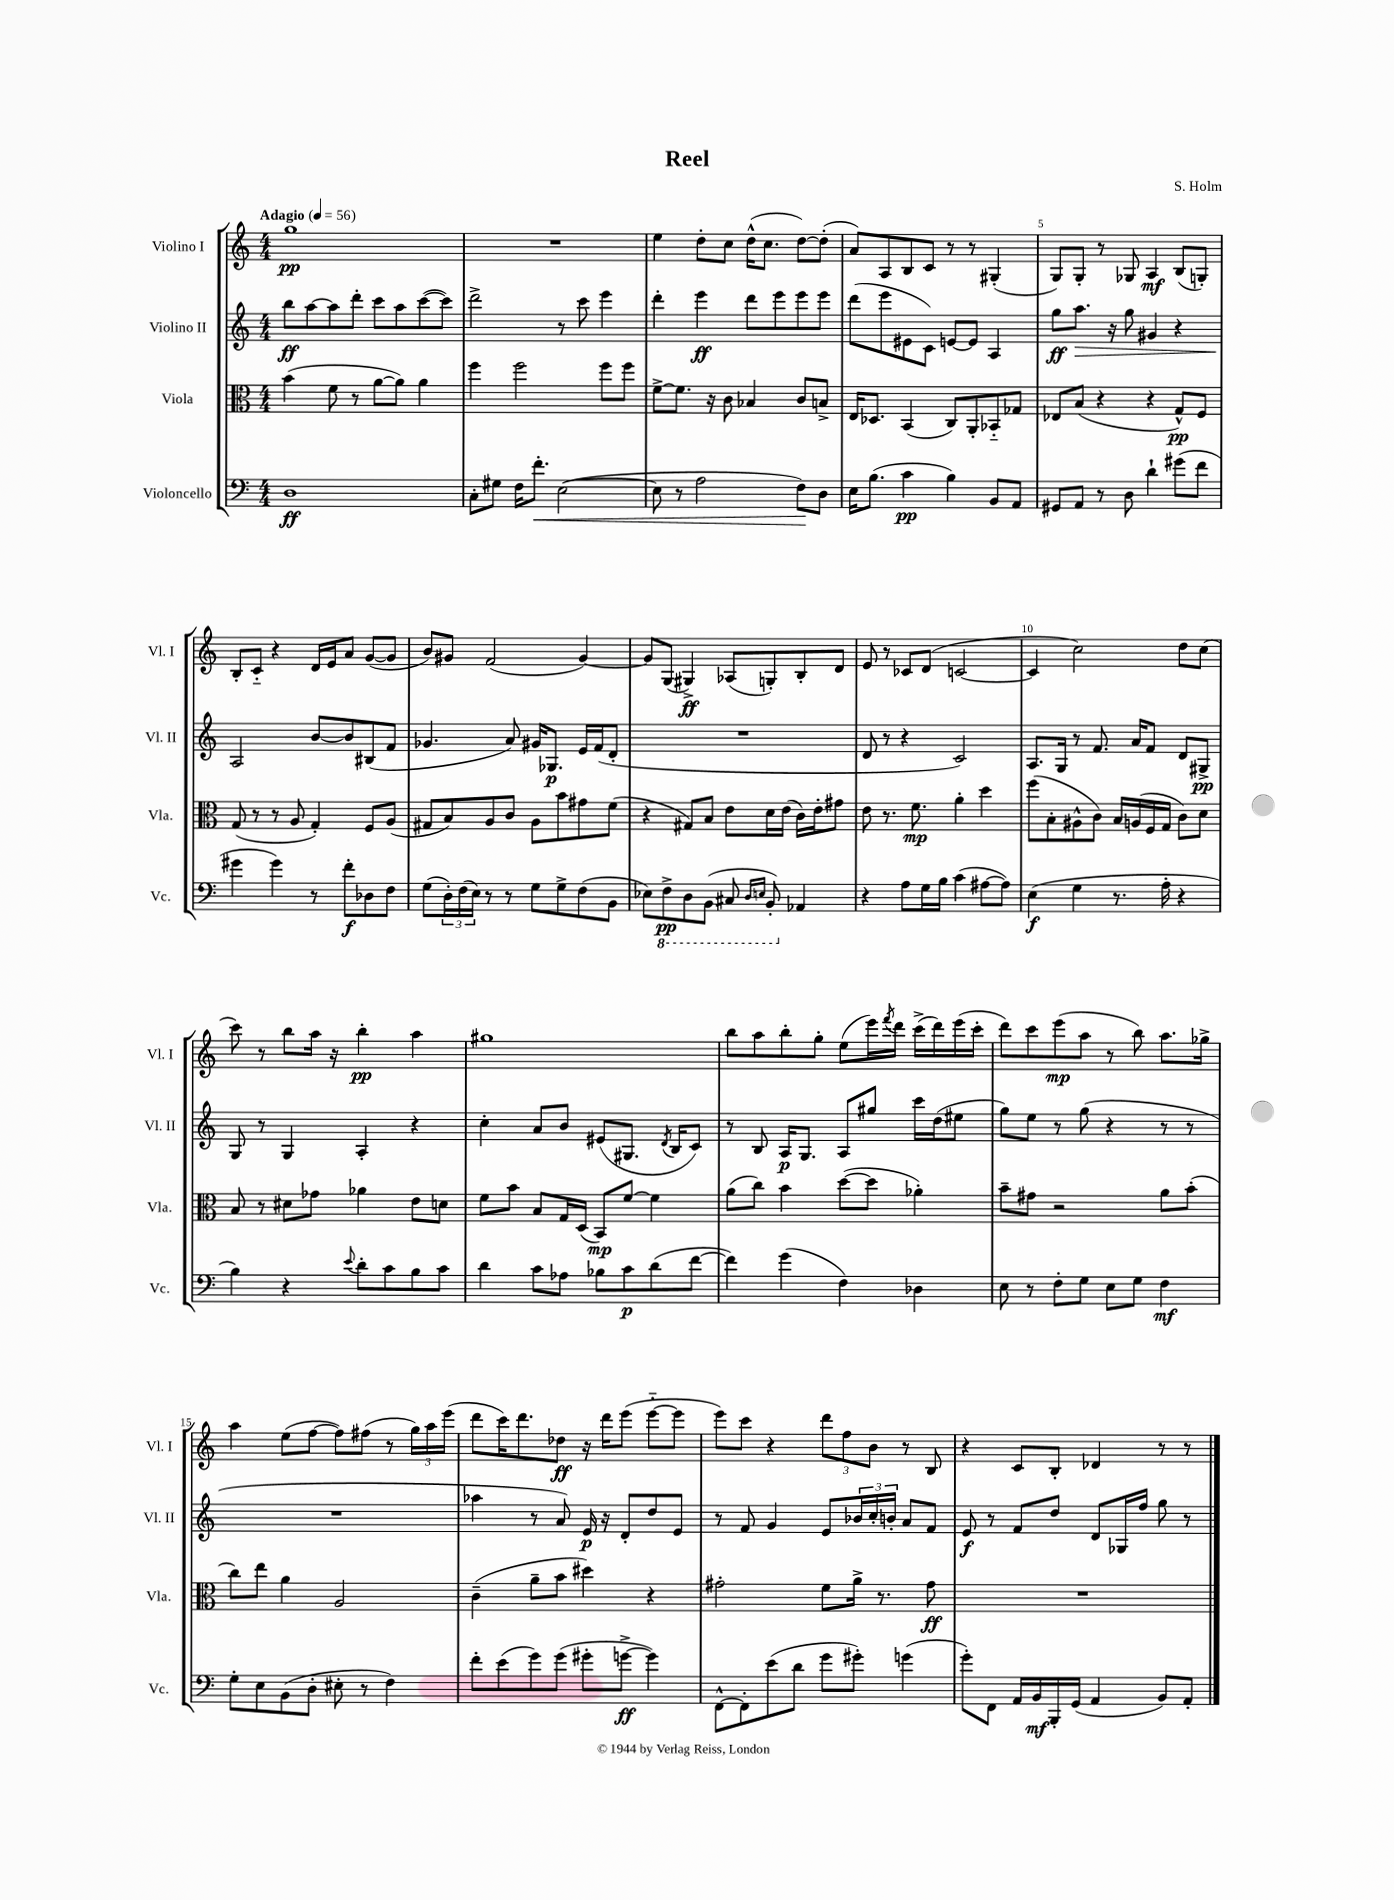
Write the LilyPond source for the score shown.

\header { title = "Reel" composer = "S. Holm" }
<<
\new StaffGroup <<
\new Staff = "s0" \with { instrumentName = "Violino I" shortInstrumentName = "Vl. I" } {
    \clef treble \key c \major \numericTimeSignature \time 4/4 \tempo "Adagio" 4 = 56
    g''1\pp |
    R1 |
    e''4 d''8-. c''8 d''16-^( c''8. d''8~) d''8-.( |
    a'8) a8 b8 c'8 r8 r8 gis4-.( |
    g8) g8-. r8 ges8 a4\mf b8( g8-.) |
    b8-. c'8-_ r4 d'16 e'16 a'8 g'8~( g'8 |
    b'8) gis'8 f'2( gis'4~) |
    gis'8 g8( gis4->\ff) aes8( g8-.) b8-. d'8 |
    e'8 r8 ces'8 d'8( c'2~ |
    c'4 c''2) d''8 c''8( |
    c'''8) r8 b''8 a''16 r16 b''4-.\pp a''4 |
    gis''1 |
    b''8 a''8 b''8-. g''8-. e''8( e'''16) \acciaccatura { f'''8 } d'''16 c'''16->( d'''16) e'''16( c'''16-. |
    d'''8) c'''8 e'''8\mp( a''8 r8 b''8) a''8. ges''16-> |
    a''4 e''8( f''8~ f''8) fis''8( r8 \tuplet 3/2 { g''16) a''16 e'''16( } |
    d'''8 c'''16) d'''8. des''8\ff r16 d'''16 e'''8( e'''8~-_ e'''8 |
    e'''8) c'''8 r4 \tuplet 3/2 { d'''8 f''8 b'8 } r8 b8 |
    r4 c'8 b8-. des'4 r8 r8 \bar "|." |
}
\new Staff = "s1" \with { instrumentName = "Violino II" shortInstrumentName = "Vl. II" } {
    \clef treble \key c \major \numericTimeSignature \time 4/4
    b''8\ff a''8~ a''8 d'''8-. c'''8 a''8 c'''8~( c'''8) |
    d'''2-> r8 c'''8 e'''4 |
    d'''4-. e'''4\ff d'''8 e'''8 e'''8 e'''8 |
    d'''8( e'''8 eis'8 c'8) e'8~ e'8 a4 |
    g''8\ff a''8.\> r16 g''8 gis'4 r4 |
    a2\! b'8~ b'8 bis8( f'8 |
    ges'4. a'8) gis'16 ges8.\p e'16 f'16( d'8-. |
    R1 |
    d'8 r8 r4 c'2) |
    a8. g16 r8 f'8. a'16 f'8 d'8 gis8->\pp |
    g8 r8 g4 a4-. r4 |
    c''4-. a'8 b'8 eis'8( gis8. \acciaccatura { d'8 } b16 c'8) |
    r8 b8 a16\p g8. a8 gis''8 c'''16 d''16( eis''8 |
    g''8) e''8 r8 g''8( r4 r8 r8 |
    R1 |
    aes''4 r8 a'8) e'16\p r16 d'8-. d''8 e'8 |
    r8 f'8 g'4 e'8 \tuplet 3/2 { bes'16 c''16-. b'16-. } a'8 f'8 |
    e'8\f r8 f'8 d''8 d'8 ges16 f''16 g''8 r8 \bar "|." |
}
\new Staff = "s2" \with { instrumentName = "Viola" shortInstrumentName = "Vla." } {
    \clef alto \key c \major \numericTimeSignature \time 4/4
    b'4( f'8 r8 a'8~ a'8) a'4 |
    f''4 f''2 f''8 f''8 |
    f'8~-> f'8. r16 c'8 bes4 c'8 b8-> |
    e16 des8. b,4( c8) a,8-. bes,8-_ ges8 |
    ees8 b8( r4 r4 g8-^\pp) f8 |
    g8( r8 r8 a8 g4-.) f8 a8( |
    gis8 b8) a8 c'8 a8 b'8 gis'8 f'8( |
    r4 gis8) b8 e'8 d'16 e'16( c'16) e'16-. gis'8 |
    e'8 r8. f'8.\mp a'4-. d''4 |
    f''8( b8-. ais8-^ c'8) b16 a16( f16 g16 c'8) d'8 |
    b8 r8 dis'8 ges'8 aes'4 e'8 d'8 |
    f'8 b'8 b8 g16 d16( b,8\mp) f'8~ f'4 |
    a'8( c''8) b'4 d''8~( d''8 aes'4-.) |
    b'8-- gis'8 r2 a'8 b'8-.( |
    c''8) e''8 a'4 a2 |
    c'4--( a'8-- b'8 dis''4) r4 |
    gis'2-. f'8 a'16-> r8. gis'8\ff |
    R1 \bar "|." |
}
\new Staff = "s3" \with { instrumentName = "Violoncello" shortInstrumentName = "Vc." } {
    \clef bass \key c \major \numericTimeSignature \time 4/4
    d1\ff |
    c8-. gis8 f16 f'8.-.\< e2~( |
    e8 r8 a2 f8\!) d8 |
    e16 b8.( c'4\pp b4) b,8 a,8 |
    gis,8 a,8 r8 d8 d'4-! gis'8( f'8 |
    gis'4 gis'4) r8 f'8-.\f des8 f8 |
    g8( \tuplet 3/2 { d16-.) f16( e16) } r8 r8 g8 g8-> f8( b,8 |
    ees8) \ottava #-1 f,8->\pp d,8 b,,8( cis,8 \grace { d,16 e,!16 } b,,8-.) \ottava #0 aes,4 |
    r4 a8 g16 b16 c'4( ais8~ ais8) |
    e4\f( g4 r8. a16-. r4 |
    b4) r4 \appoggiatura { e'8 } d'8-. c'8 b8 c'8 |
    d'4 c'8 aes8 bes8 c'8\p d'8( f'8~ |
    f'4) g'4( f4) des4 |
    e8 r8 f8-. g8 e8 g8 f4\mf |
    g8-. e8 b,8( d8-. eis8-. r8 f4) |
    f'8-. e'8( g'8) g'8( gis'8-. g'8~->\ff g'4) |
    f,8~-^ f,8-. e'8( d'8 g'8 gis'8-.) g'4( |
    g'8-.) f,8 a,16 b,16\mf b,,16-. g,16( a,4 b,8) a,8-. \bar "|." |
}
>>
>>
\layout { \context { \Score \override BarNumber.break-visibility = ##(#f #t #t) barNumberVisibility = #(every-nth-bar-number-visible 5) } }
